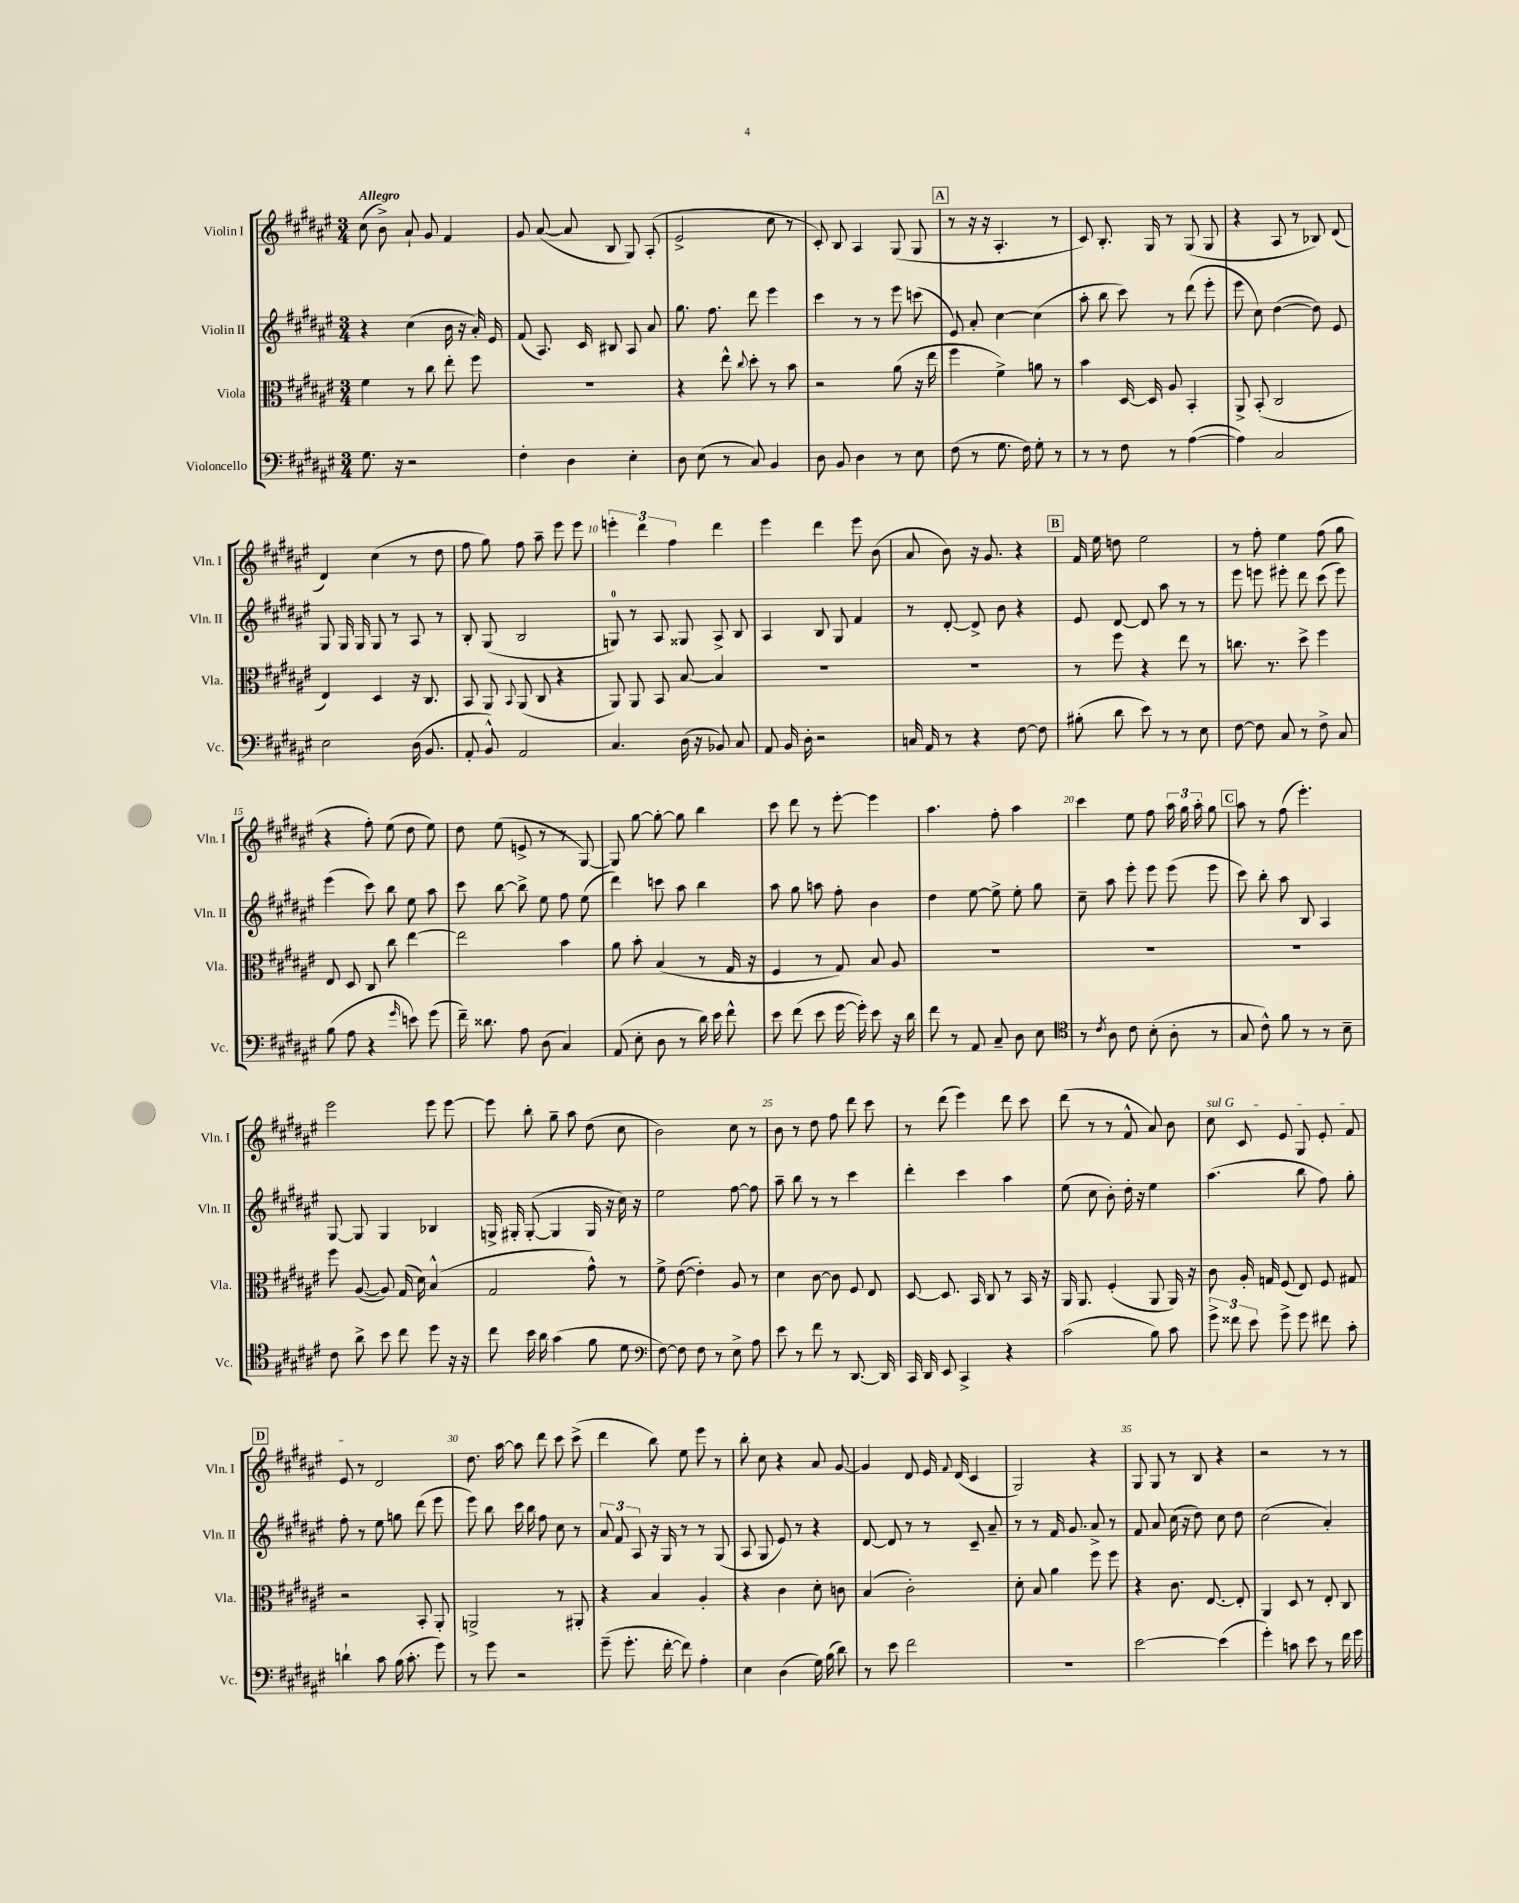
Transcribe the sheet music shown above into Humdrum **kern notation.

**kern	**kern	**kern	**kern
*part4	*part3	*part2	*part1
*staff4	*staff3	*staff2	*staff1
*I"Violoncello	*I"Viola	*I"Violin II	*I"Violin I
*I'Vc.	*I'Vla.	*I'Vln. II	*I'Vln. I
*clefF4	*clefC3	*clefG2	*clefG2
*k[f#c#g#d#a#e#]	*k[f#c#g#d#a#e#]	*k[f#c#g#d#a#e#]	*k[f#c#g#d#a#e#]
*M3/4	*M3/4	*M3/4	*M3/4
=1	=1	=1	=1
!	!	!	!LO:TX:a:B:t=Allegro
8.G#\	4f#\	4r	(8cc#\
.	.	.	8b^\)
16r	.	.	.
2r	8r	(4cc#\	8a#`/
.	8cc#\	.	8g#/
.	8ee#'\	16b\	4f#/
.	.	16r	.
.	8ff#\	16a#'/)	.
.	.	16e#/	.
=2	=2	=2	=2
4F#'\	2.r	(8f#/	8g#/
.	.	8.A#/)	([8a#/
4D#\	.	.	8a#/]
.	.	16c#/	.
.	.	8B#X/	8B/
4E#'\	.	8A#/	8G#/)
.	.	8a#/	(8A#'/
=3	=3	=3	=3
8D#\	4r	8.gg#\	2e#^/
(8E#\	.	.	.
.	.	8.ff#\	.
8r	8ee#^^\	.	.
.	8qqcc#/	.	.
8C#/)	8dd#'\	8ddd#\	.
4BB/	8r	4eee#\	8cc#\
.	8b\	.	8r
=4	=4	=4	=4
8D#\	2r	4ccc#\	8c#'/)
8BB/	.	.	8B/
4D#\	.	8r	4A#/
.	.	8r	.
8r	(8a#\	8eee#\	(8G#/
8E#\	16r	(8cccn\	8G#/
.	16ee#\	.	.
!!LO:REH:place=s1:t=A
=5	=5	=5	=5
(8F#\	4ff#\	8e#/)	8r
8r	.	8a#'/	16r
.	.	.	16r
8.G#\	4f#^\)	[4cc#\	4.A#'/
16F#\)	.	.	.
8G#'\	8an\	(4cc#\]	.
8r	8r	.	8r
=6	=6	=6	=6
8r	4b\	8aa#'\	8c#/)
8r	.	8bb\	8.B'/
8F#\	[16D#/	8ccc#\)	.
.	16D#/]	.	16G#/
8r	8A#/	8r	8r
([4A#\	4BB'/	(8ddd#\	(8G#/
.	.	8eee#'\	8G#/
=7	=7	=7	=7
4A#\])	8AA#^/	8eee#\	4r
.	(8BB'/	8cc#\)	.
2C#/	2C#/	([4dd#\	8A#/
.	.	.	8r
.	.	8dd#\])	8B-X/)
.	.	8e#/	(8d#/
!!LO:LB:g=z
=8	=8	=8	=8
2E#\	4E#/)	8G#/	4d#/)
.	.	16G#/	.
.	.	16G#/	.
.	4D#/	8G#/	(4cc#\
.	.	8r	.
(16D#\	16r	8A#/	8r
8.BB/	8.C#/	.	.
.	.	8r	8dd#\
=9	=9	=9	=9
8AA#'/	8BB/	8B'/	8ff#\
8BB^^/)	8AA#/	(8G#/	8gg#\)
.	8qqBB/	.	.
2AA#/	(8AA#/	2B/	8ff#\
.	8C#/	.	8aa#~\
.	4r	.	8eee#\
.	.	.	8eee#\
=10	=10	=10	=10
4.C#/	8AA#/)	8Gn/)	6eeen'\
.	8AA#/	8r	.
.	.	.	6ddd#\
.	8BB/	8A#/	.
.	.	.	6ff#\
(16D#\	[8B/	8G##X/	.
16r	.	.	.
8BB-X/)	4B/]	8A#^/	4ddd#\
8C#/	.	8B/	.
=11	=11	=11	=11
8AA#/	2.r	4A#/	4eee#\
16BB/	.	.	.
16D#'\	.	.	.
2r	.	8B/	4ddd#\
.	.	8G#/	.
.	.	4f#/	8eee#\
.	.	.	(8b\
=12	=12	=12	=12
16Cn/	2.r	8r	8a#/
16AA#/	.	.	.
8r	.	[8d#'/	8b\)
4r	.	8d#^/]	16r
.	.	.	8.g#/
.	.	8b\	.
[8F#\	.	4r	4r
8F#\]	.	.	.
!!LO:REH:place=s1:t=B
=13	=13	=13	=13
(8B#X'\	8r	8e#/	16f#/
.	.	.	16ee#\
8d#\	8ff#\	[8d#/	8ddn\
8e#\)	4r	8d#/]	2ee#\
8r	.	8aa#\	.
8r	8ee#\	8r	.
8E#\	8r	8r	.
=14	=14	=14	=14
[8F#\	8.ccn\	8eee#\	8r
8F#\]	.	8eeen\	8ff#'\
.	8.r	.	.
8C#/	.	8eee#X'\	4ee#\
8r	8dd#^\	8ddd#\	.
8F#^\	4ff#\	(8ccc#\	(8ff#\
8C#/	.	8eee#\)	8gg#\
!!LO:LB:g=z
=15	=15	=15	=15
(8B\	8E#/	(4eee#\	4r
8A#\	8D#/	.	.
4r	8C#/	8ccc#\)	8ff#'\)
.	8cc#\	8bb\	(8ee#\
16qqg#/	.	.	.
8en\)	[4ee#\	8ee#\	8dd#\
(8g#\	.	8aa#\	8ee#\)
=16	=16	=16	=16
16f#~\)	2ee#\]	8ccc#\	8dd#\
8.d##X\	.	.	.
.	.	[8bb\	(8ee#\
8A#\	.	8bb^\]	8en^/
(8D#\	.	8ee#\	8r
4C#/)	4b\	8ff#\	8r
.	.	(8ee#\	[8G#/)
=17	=17	=17	=17
(8AA#/	8a#\	4ddd#\)	8G#/]
8E#'\	8b'\	.	[8gg#\
8D#\	(4B/	8cccn\	8gg#'\_
8r	.	8aa#\	8gg#\]
16d#\)	8r	4bb\	4bb\
16e#\	.	.	.
8f#^^\	16G#/	.	.
.	16r	.	.
=18	=18	=18	=18
8e#\	4F#/	8aa#\	8ccc#\
(8f#\	.	8gg#\	8ddd#\
8e#\	8r	8aan\	8r
[16g#\	8G#/)	8ff#'\	[8eee#'\
16g#'\])	.	.	.
8e#\	8B/	4b\	4eee#\]
16r	8A#/	.	.
16d#\	.	.	.
=19	=19	=19	=19
8f#\	2.r	4dd#\	4.aa#\
8r	.	.	.
8AA#/	.	[8ee#\	.
8C#~/	.	8ee#^\]	8ff#'\
8D#\	.	8ee#'\	4aa#\
8E#\	.	8gg#\	.
=20	=20	=20	=20
*clefC4	*	*	*
8r	2.r	8cc#~\	4ccc#\
8qc#/	.	.	.
8A#\	.	8aa#\	.
8c#\	.	8eee#'\	8ee#\
(8B'\	.	8eee#\	8ff#\
8A#'\	.	(8eee#\	24aa#\
.	.	.	24gg#\
.	.	.	24aa#'\
8r	.	8eee#\	8gg#\
!!LO:REH:place=s1:t=C
=21	=21	=21	=21
8G#/	2.r	8ccc#\)	8aa#\
8c#^^\)	.	8bb'\	8r
8f#\	.	8aa#\	(8ff#\
8r	.	8B/	4.eee#'\)
8r	.	4A#/	.
8B~\	.	.	.
!!LO:LB:g=z
=22	=22	=22	=22
8c#\	8ff#\	[8G#/	2eee#\
8a#^\	([8A#/	8G#/]	.
8b\	8A#/])	4G#/	.
8cc#\	(16G#/	.	.
.	16d#\)	.	.
8dd#\	(4B^^/	4B-X/	8eee#\
16r	.	.	[8eee#\
16r	.	.	.
=23	=23	=23	=23
8cc#\	2G#/	16Gn^/	8eee#\]
.	.	16G#X'/	.
16b\	.	([8G#'/	8bb'\
16a#\	.	.	.
(4g#\	.	4G#/]	8gg#~\
.	.	.	8aa#\
8f#\	8g#^^\)	16G#/	(8dd#\
.	.	16r	.
8d#\	8r	16cc#\)	8cc#\
.	.	16r	.
=24	=24	=24	=24
*clefF4	*	*	*
[8F#\)	8f#^\	2ee#\	2b\)
8F#\]	([8e#\	.	.
8F#\	4e#'\])	.	.
8r	.	.	.
8E#^\	8A#/	[8ff#\	8cc#\
8A#\	8r	8ff#\]	8r
=25	=25	=25	=25
8e#\	4d#\	8aa#~\	8b\
8r	.	8bb\	8r
8f#\	[8c#\	8r	8dd#\
8r	8c#\]	8r	8ff#\
[8.DD#/	8F#/	4ccc#\	8ddd#\
.	8E#/	.	8ccc#\
16DD#/]	.	.	.
=26	=26	=26	=26
16CC#/	[8D#/	4ddd#'\	8r
16DD#/	.	.	.
8EE#/	8.D#/]	.	(8ddd#\
4CC#^/	.	4ccc#\	4eee#\)
.	16BB/	.	.
.	8C#/	.	.
4r	8r	4aa#\	8ddd#\
.	16BB/	.	8ccc#\
.	16r	.	.
=27	=27	=27	=27
(2c#\	16AA#/	(8ee#\	(8ddd#\
.	8.AA#/	.	.
.	.	8cc#\	8r
.	(4F#'/	8b'\)	8r
.	.	16dd#'\	8f#^^/
.	.	16r	.
8B\)	8AA#/	4ee#\	8a#/)
8c#\	16AA#/)	.	8b\
.	16r	.	.
=28	=28	=28	=28
!	!	!	!LO:TX:a:i:t=sul G
12g#^\	8c#\	(4.aa#\	8cc#\
12f##X\	.	.	.
.	16A#'/	.	8c#/
12e#\	.	.	.
.	16Gn/	.	.
8g#^\	(8F#/	.	8e#/
8g#\	8E#/)	8bb\	8G#/
8f#X\	8F#/	8ff#\)	8e#'/
8c#'\	8G#X/	8gg#'\	8f#/
!!LO:LB:g=z
!!LO:REH:place=s1:t=D
=29	=29	=29	=29
4dn`\	2r	8ff#'\	8e#/
.	.	8r	8r
8c#\	.	8ee#\	2d#/
(16B\	.	8ggn\	.
8.c#'\	.	.	.
.	8BB'/	(8ddd#\	.
8g#\)	8AA#'/	8eee#\	.
=30	=30	=30	=30
8r	2AAn^/	8eee#\)	8.dd#\
8g#\	.	8bb\	.
.	.	.	[16aa#\
2r	.	16ccc#\	8aa#\]
.	.	16bb\	.
.	.	8ff#\	8ddd#\
.	8r	8cc#\	8ccc#\
.	8AA#X'/	8r	(8ccc#^\
=31	=31	=31	=31
(8g#~\	4r	12a#/	4ddd#\
.	.	12f#/	.
8.g#'\	.	.	.
.	.	12A#/	.
.	4B/	16r	8bb\)
[16f#'\	.	16G#/	.
8f#\])	.	8r	8ee#\
4A#'\	4A#'/	8r	8eee#\
.	.	(8G#/	8r
=32	=32	=32	=32
4E#\	4r	8A#/	8bb'\
.	.	8G#/	8cc#\
(4D#\	4c#\	8e#/)	4r
.	.	8r	.
16G#\)	8d#'\	4r	8a#/
(16B\	.	.	.
8d#\)	8cn\	.	[8g#/
=33	=33	=33	=33
8r	(4B/	[8d#/	4g#/]
8e#\	.	8d#/]	.
2f#\	2c#'\)	8r	8d#/
.	.	8r	16e#/
.	.	.	8qqf#/
.	.	.	(16d#/
.	.	8c#~/	4c#/
.	.	8a#~/	.
=34	=34	=34	=34
2.r	8d#'\	8r	2G#/)
.	8B/	8r	.
.	4a#\	16f#/	.
.	.	8.g#/	.
.	8ff#\	8a#^/	4r
.	8ff#\	8r	.
=35	=35	=35	=35
[2e#\	4r	8f#/	8G#/
.	.	8a#/	8G#/
.	8.c#\	(16cc#\	8r
.	.	16r	.
.	.	8dd#\)	8B/
.	[8.E#/	.	.
(4e#\]	.	8cc#\	4r
.	8E#'/]	8dd#\	.
=36	=36	=36	=36
4g#'\)	4AA#/	(2cc#\	2r
8cn\	8D#/	.	.
8e#\	8r	.	.
8r	8E#'/	4a#'/)	8r
16f#\	8C#/	.	8r
16g#\	.	.	.
==	==	==	==
*-	*-	*-	*-
